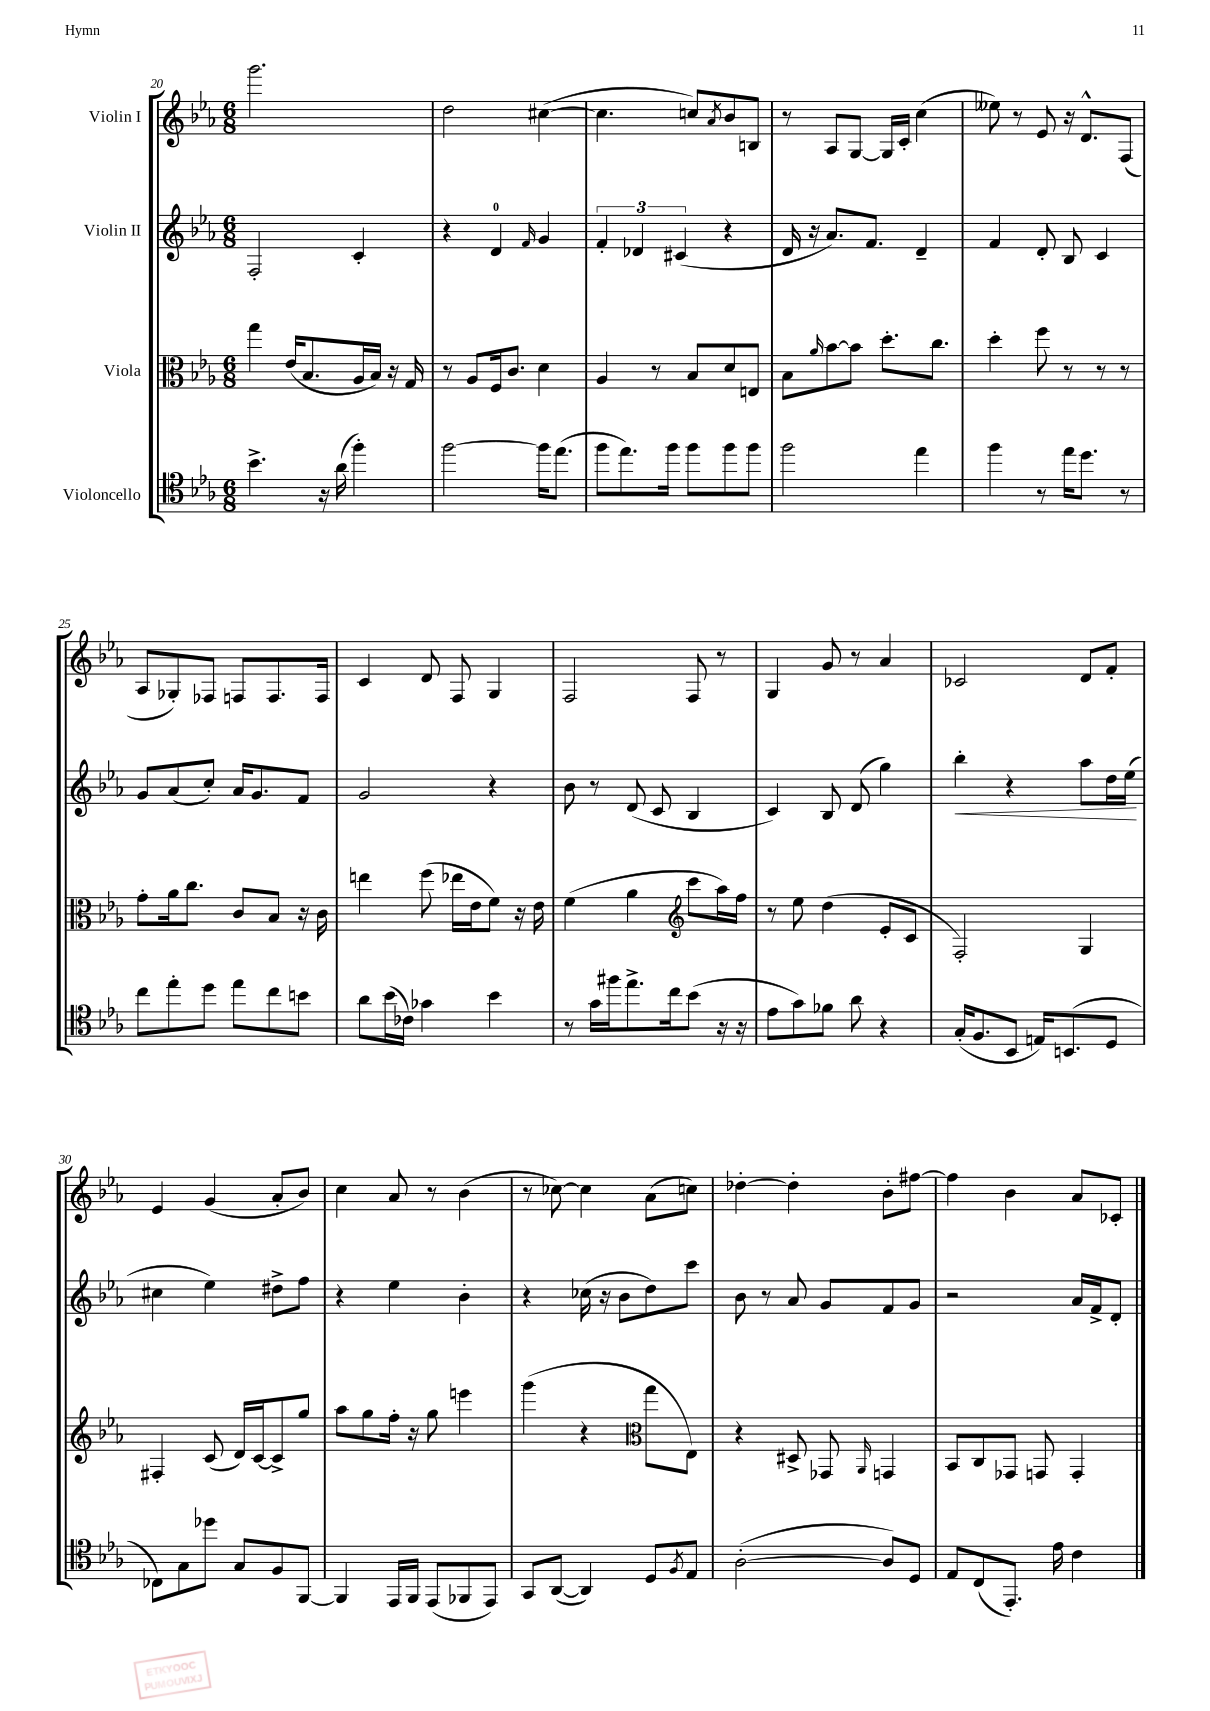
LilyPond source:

<<
\new StaffGroup <<
\new Staff = "s0" \with { instrumentName = "Violin I" } {
    \clef treble \key ees \major \numericTimeSignature \time 6/8
    g'''2. |
    d''2 cis''4~( |
    cis''4. c''8) \acciaccatura { aes'8 } bes'8 b8 |
    r8 aes8 g8~ g16 c'16-. c''4( |
    eeses''8) r8 ees'8 r16 d'8.-^ f8( |
    aes8 ges8-.) fes8 f8 f8. f16 |
    c'4 d'8 f8 g4 |
    f2 f8 r8 |
    g4 g'8 r8 aes'4 |
    ces'2 d'8 f'8-. |
    ees'4 g'4( aes'8-. bes'8) |
    c''4 aes'8 r8 bes'4( |
    r8 ces''8~) ces''4 aes'8( c''8) |
    des''4~-. des''4-. bes'8-. fis''8~ |
    fis''4 bes'4 aes'8 ces'8-. \bar "|." |
}
\new Staff = "s1" \with { instrumentName = "Violin II" } {
    \clef treble \key ees \major \numericTimeSignature \time 6/8
    f2-. c'4-. |
    r4 d'4-0 \grace { f'16 } g'4 |
    \tuplet 3/2 { f'4-. des'4 cis'4( } r4 |
    d'16 r16 aes'8.) f'8. d'4-- |
    f'4 d'8-. bes8 c'4 |
    g'8 aes'8( c''8-.) aes'16 g'8. f'8 |
    g'2 r4 |
    bes'8 r8 d'8( c'8 bes4 |
    c'4) bes8 d'8( g''4) |
    bes''4-.\< r4 aes''8 d''16 ees''16\!( |
    cis''4 ees''4) dis''8-> f''8 |
    r4 ees''4 bes'4-. |
    r4 ces''16( r16 bes'8 d''8) c'''8 |
    bes'8 r8 aes'8 g'8 f'8 g'8 |
    r2 aes'16 f'16-> d'8-. \bar "|." |
}
\new Staff = "s2" \with { instrumentName = "Viola" } {
    \clef alto \key ees \major \numericTimeSignature \time 6/8
    g''4 ees'16( bes8. aes16 bes16) r16 g16 |
    r8 aes8 f16 c'8. d'4 |
    aes4 r8 bes8 d'8 e8 |
    bes8 \grace { aes'16 } bes'8~ bes'8 d''8.-. c''8. |
    d''4-. f''8 r8 r8 r8 |
    g'8-. aes'16 c''8. c'8 bes8 r16 c'16 |
    e''4 f''8( ees''16 ees'16 f'8) r16 ees'16 |
    f'4( aes'4 \clef treble c'''8 aes''16) f''16 |
    r8 ees''8 d''4( ees'8-. c'8 |
    f2-.) g4 |
    fis4-. c'8( d'16) c'16~ c'8-> g''8 |
    aes''8 g''8 f''16-. r16 g''8 e'''4 |
    g'''4( r4 \clef alto g''8 ees8) |
    r4 dis8-> ges,8 \grace { aes,16 } g,4 |
    bes,8 c8 ges,8 g,8 g,4-. \bar "|." |
}
\new Staff = "s3" \with { instrumentName = "Violoncello" } {
    \clef tenor \key ees \major \numericTimeSignature \time 6/8
    bes'4.-> r16 aes'16( f''4-.) |
    f''2~ f''16 ees''8.( |
    f''8 ees''8.) f''16 f''8 f''8 f''8 |
    f''2 ees''4 |
    f''4 r8 ees''16 d''8. r8 |
    c''8 ees''8-. d''8 ees''8 c''8 b'8 |
    aes'8 bes'16( ces'16) ges'4 bes'4 |
    r8 g'16 fis''16 ees''8.-> c''16 bes'8( r16 r16 |
    ees'8 g'8) fes'8 aes'8 r4 |
    g16-.( f8. bes,8 e16) b,8.( d8 |
    ces8) g8 des''8 g8 f8 f,8~ |
    f,4 ees,16 f,16 ees,8( fes,8 ees,8) |
    g,8 aes,8~( aes,4) d8 \acciaccatura { f8 } ees8 |
    aes2~-.( aes8) d8 |
    ees8 c8( ees,8.-.) ees'16 c'4 \bar "|." |
}
>>
>>
\layout { \context { \Score currentBarNumber = #20 } }
